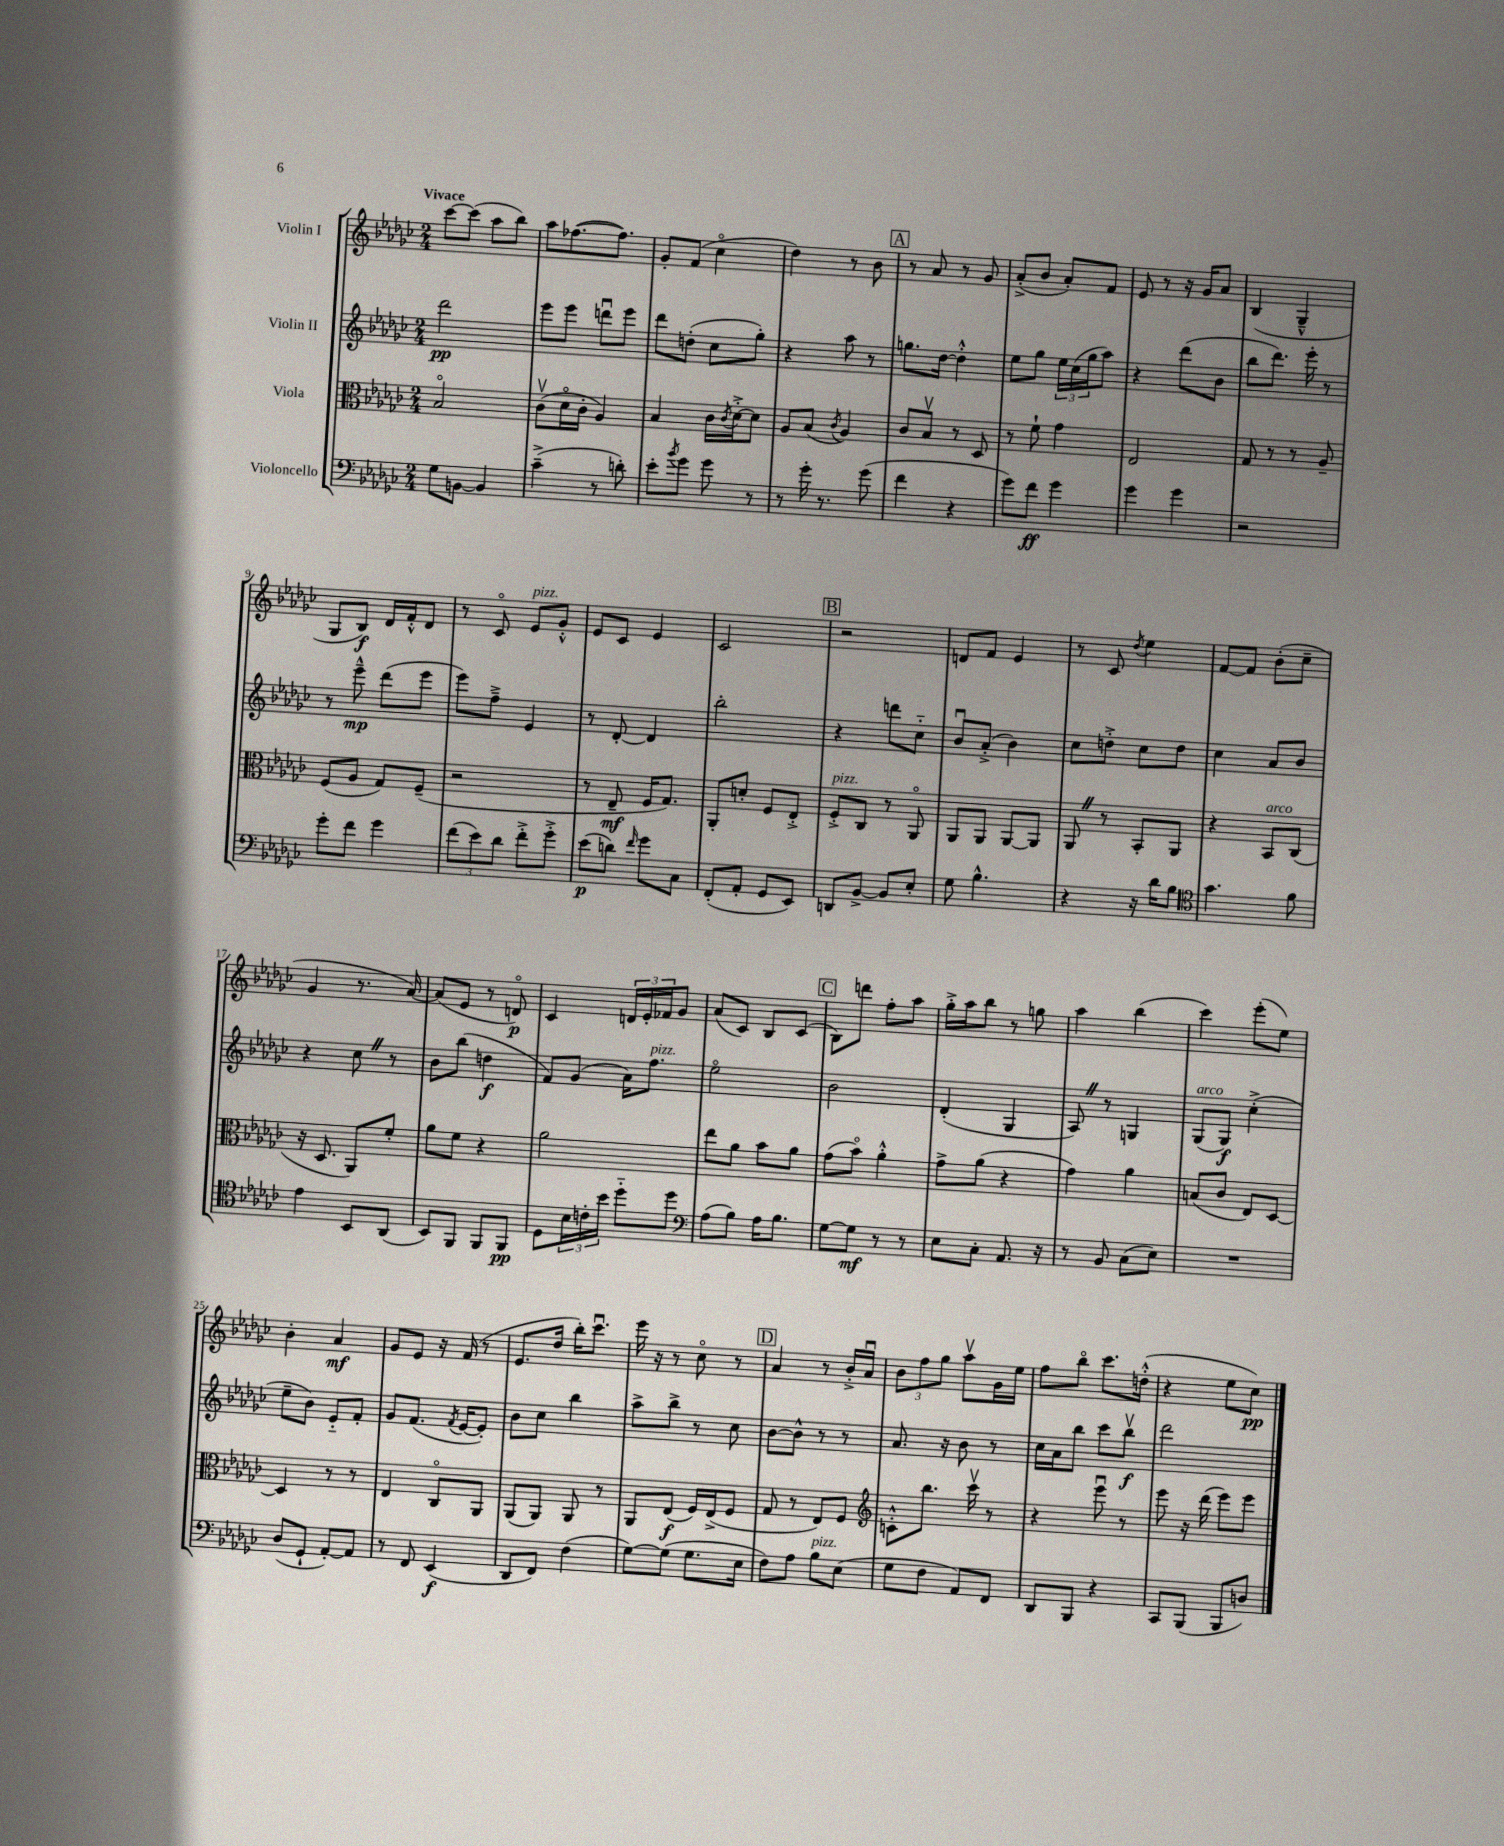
<<
\new StaffGroup <<
\new Staff = "s0" \with { instrumentName = "Violin I" } {
    \clef treble \key ges \major \numericTimeSignature \time 2/4 \tempo "Vivace"
    ces'''8~ ces'''8( aes''8 bes''8) |
    aes''8 fes''8.~( fes''8.) |
    ges'8-. f'8( ces''4\flageolet |
    des''4) r8 bes'8 |
    \mark \markup { \box "A" } r8 aes'8 r8 ges'8 |
    aes'8-.->( bes'8 aes'8-.) f'8 |
    ees'8 r8 r16 ges'16 aes'8 |
    bes4( ges4---^ |
    ges8 bes8\f) des'16 f'16-.-^ des'8 |
    r8 ces'8\flageolet ees'8^\markup { \italic "pizz." } ges'8-.-^ |
    ees'8 ces'8 ees'4 |
    ces'2 |
    \mark \markup { \box "B" } r2 |
    d'8 f'8 ees'4 |
    r8 ces'8 \acciaccatura { des''8 } ees''4 |
    f'8~ f'8 bes'8-.( ces''8-- |
    ges'4 r8. aes'16~) |
    aes'8( ees'8 r8 d'8\flageolet\p) |
    ces'4 \tuplet 3/2 { d'16 ees'16-. fes'16 } ges'8 |
    aes'8( ces'8) bes8 ces'8( |
    \mark \markup { \box "C" } bes8) d'''8 f''8-. aes''8 |
    ges''16-.-> aes''16 bes''8 r8 g''8 |
    aes''4 bes''4( |
    ces'''4) ees'''8-.( ees''8) |
    bes'4-. aes'4\mf |
    ges'8 ees'8 r16 f'16( r8 |
    ees'8. des''16 bes''16-.) ces'''8.\downbow |
    ees'''16 r16 r8 ces''8\flageolet r8 |
    \mark \markup { \box "D" } aes'4 r8 bes'16-.-> aes'16\downbow |
    \tuplet 3/2 { bes'8 f''8 ges''8 } aes''8\upbow ges'16 ees''16 |
    f''8 bes''8\flageolet ces'''8. d''16-.-^( |
    r4 ees''8 ces''8\pp) \bar "|." |
}
\new Staff = "s1" \with { instrumentName = "Violin II" } {
    \clef treble \key ges \major \numericTimeSignature \time 2/4
    des'''2\pp |
    ees'''8 ees'''8 d'''8\downbow ees'''8 |
    des'''8 d''8-.( ces''8 ges''8-.) |
    r4 aes''8 r8 |
    \mark \markup { \box "A" } g''8. des''16~ des''4-.-^ |
    ees''8 ges''8 \tuplet 3/2 { ees''16 ces''16( ges''16 } aes''8) |
    r4 des'''8( bes'8 |
    bes''8 des'''8.) ees'''16-. r8 |
    r8 ees'''8---^\mp des'''8( ees'''8 |
    ees'''8) f''8---> ees'4 |
    r8 des'8~-. des'4 |
    bes''2-. |
    \mark \markup { \box "B" } r4 d'''8 ces''8-_ |
    bes'8\downbow aes'8-.->( bes'4) |
    ces''8 d''8-.-> ces''8 d''8 |
    ces''4 aes'8 bes'8 |
    r4 ces''8 \once \override BreathingSign.text = \markup { \musicglyph "scripts.caesura.straight" } \breathe r8 |
    bes'8 bes''8( d''4\f |
    f'8) ges'8( aes'16) f''8.^\markup { \italic "pizz." } |
    ees''2\flageolet |
    \mark \markup { \box "C" } bes'2 |
    des'4-.( ges4 |
    aes8) \once \override BreathingSign.text = \markup { \musicglyph "scripts.caesura.straight" } \breathe r8 g4 |
    ges8^\markup { \italic "arco" }( ges8\f) ces''4-.->( |
    ees''8-- bes'8) ees'8-_ f'8-. |
    ges'8 f'8.( \acciaccatura { f'8 } ees'16~ ees'8-.) |
    bes'8 ces''8 bes''4 |
    aes''8-> bes''8-> r8 ces''8 |
    \mark \markup { \box "D" } bes'8~ bes'8-^ r8 r8 |
    aes'8. r16 bes'8 r8 |
    ces''16 aes'16 bes''8 ces'''8 bes''8\upbow\f |
    des'''2 \bar "|." |
}
\new Staff = "s2" \with { instrumentName = "Viola" } {
    \clef alto \key ges \major \numericTimeSignature \time 2/4
    bes2\flageolet |
    ces'8\upbow( des'16\flageolet ces'16-. aes4) |
    bes4 ces'16 \acciaccatura { ces'8 } des'16~-.-> des'8 |
    aes8 bes8( \acciaccatura { ces'8 } aes4) |
    \mark \markup { \box "A" } ces'8 bes8\upbow r8 des8 |
    r8 f'8-! ges'4 |
    ees2 |
    ges8 r8 r8 aes8-- |
    f8( aes8 ges8) f8--( |
    r2 |
    r8 ees8--\mf f16 ges8.) |
    aes,8-. d'8-. f8 ees8-.-> |
    \mark \markup { \box "B" } f8-.->^\markup { \italic "pizz." } ces8 r8 aes,8\flageolet |
    aes,8 aes,8 aes,8~ aes,8 |
    aes,8 \once \override BreathingSign.text = \markup { \musicglyph "scripts.caesura.straight" } \breathe r8 bes,8-. aes,8 |
    r4 bes,8^\markup { \italic "arco" } ces8( |
    r16 des8. aes,8) f'8-. |
    aes'8 f'8 r4 |
    aes'2 |
    ees''8 aes'8 bes'8 aes'8 |
    \mark \markup { \box "C" } ges'8( bes'8\flageolet) aes'4-.-^ |
    ges'8-> aes'8( r4 |
    ges'4) aes'4 |
    b8( ces'8 ees8) des8~ |
    des4 r8 r8 |
    ees4 ces8\flageolet aes,8 |
    aes,8( aes,8) aes,8 r8 |
    aes,8 ees8\f( f16) ees16->( f8 |
    \mark \markup { \box "D" } ges8 r8 ees8) f8 |
    \clef treble c'8-.-^ bes''8. ces'''16\upbow r8 |
    r4 ees'''8\downbow r8 |
    ees'''8 r16 des'''16( ees'''8) ees'''8 \bar "|." |
}
\new Staff = "s3" \with { instrumentName = "Violoncello" } {
    \clef bass \key ges \major \numericTimeSignature \time 2/4
    ges8 b,8~ b,4 |
    ces'4--->( r8 d'8-.) |
    ees'8-. \acciaccatura { bes'8 } ges'8 ges'8 r8 |
    r8 ges'16-. r8. ges'8( |
    \mark \markup { \box "A" } f'4 r4 |
    ges'8) f'8\ff ges'4 |
    ges'4 ges'4 |
    r2 |
    ges'8-. f'8 ges'4 |
    \tuplet 3/2 { f'8( ees'8) des'8 } f'8-.-> ges'8-.-> |
    ees'8\p( d'8) \grace { f'16 } ges'8 ces8 |
    f,8-.( aes,8-. ges,8 ees,8) |
    \mark \markup { \box "B" } d,8 bes,8~-> bes,8 ees8-. |
    ges8 bes4.-^ |
    r4 r16 des'16 bes8 |
    \clef tenor ges'4. f'8 |
    ees'4 bes,8 aes,8( |
    bes,8) f,8 f,8 f,8\pp |
    des8 \tuplet 3/2 { bes16 c'16-. bes'16 } des''8-_ des''8 |
    \clef bass aes8( bes8) aes16 bes8. |
    \mark \markup { \box "C" } ges8~ ges8\mf r8 r8 |
    ees8 ces8-. aes,8. r16 |
    r8 bes,8 ces8( ees8) |
    R2 |
    des8( ges,8-! aes,8~-.) aes,8 |
    r8 f,8 ees,4\f( |
    des,8 f,8) f4( |
    ges8~) ges8( ges8. ees16 |
    \mark \markup { \box "D" } f8) aes8 bes8^\markup { \italic "pizz." } ees8( |
    ges8 f8 aes,8) f,8 |
    des,8 bes,,8 r4 |
    ces,8 bes,,8( bes,,8 d8) \bar "|." |
}
>>
>>
